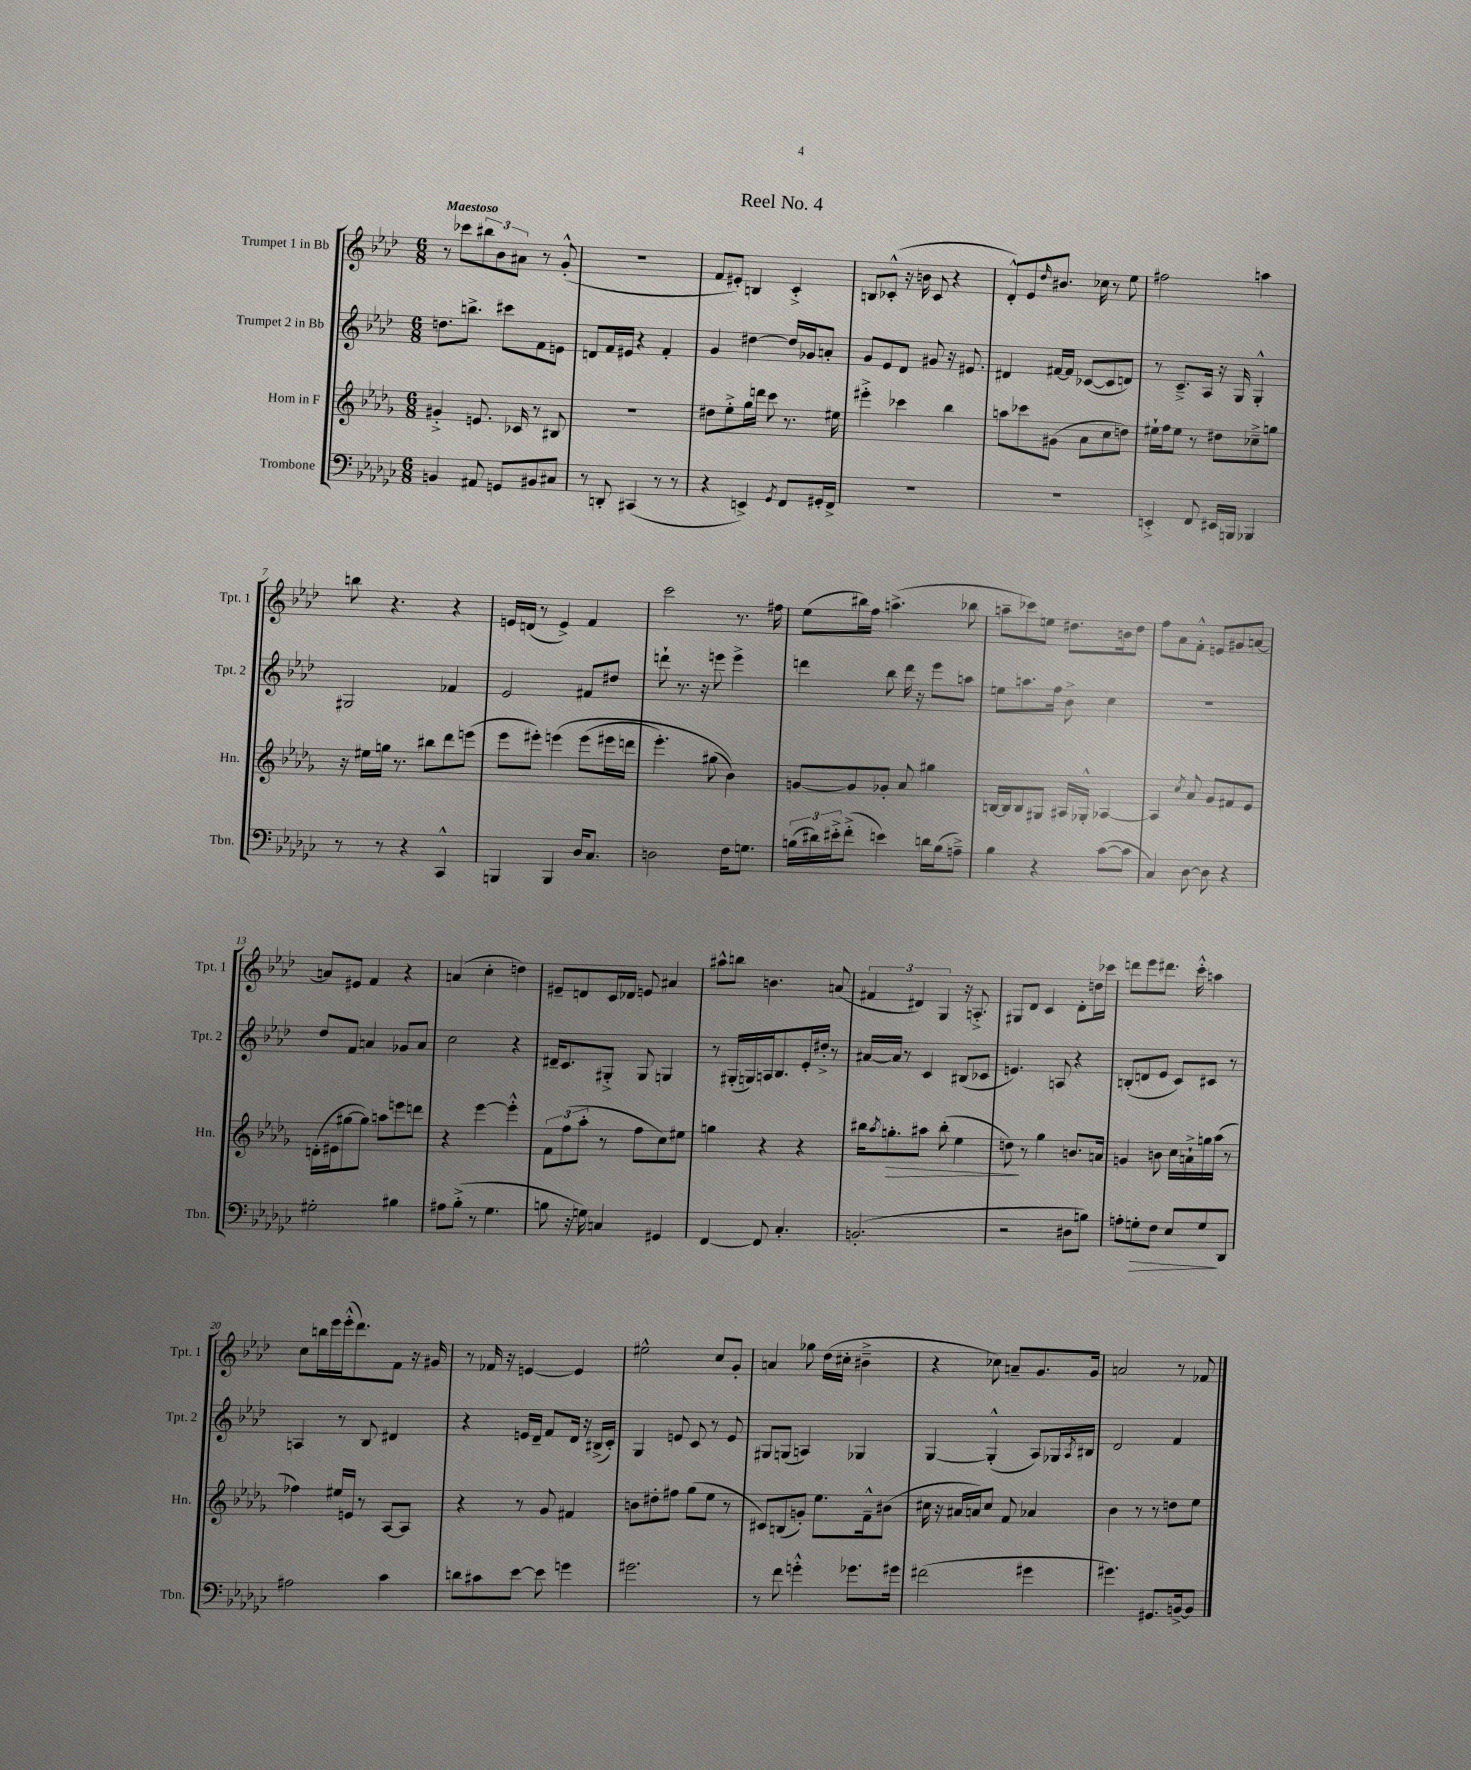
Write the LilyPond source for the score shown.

\header { title = "Reel No. 4" }
<<
\new StaffGroup <<
\new Staff = "s0" \with { instrumentName = "Trumpet 1 in Bb" shortInstrumentName = "Tpt. 1" } {
    \clef treble \key aes \major \numericTimeSignature \time 6/8 \tempo "Maestoso"
    r8 ces'''8 \tuplet 3/2 { bis''8 bes'8 ais'8 } r8 g'8-.-^( |
    R2. |
    f'8 eis'8-.) b4 c'4-.-> |
    b8 ces'8-.-^( r16 b'16 ces'8 r4 |
    des'8-.-^) ees'8 \grace { des''16 } bis'8. ces''16 r8 ees''8 |
    fis''2 a''4 |
    b''8 r4. r4 |
    e'16 d'16( r8 e'4->) f'4 |
    c'''2 r8. fis''16 |
    ees''8( bis''16) f''16 a''4.->( bes''8 |
    a''8-- ces'''8) e''8 dis''8. b'16 dis''8 |
    f''8 aes'8 f'8-.-^ e'8 gis'8 a'8~ |
    a'8 eis'8 f'4 r4 |
    a'4( c''4-. d''4) |
    eis'8-- d'8 c'16 des'16 e'8 ais'4 |
    ais''8-^ b''8 b'4. a'8( |
    \tuplet 3/2 { fis'4 dis'4) g4 } r16 a8.-.-> |
    gis8 des'8 c'4 des'8-. d''16 ces'''16 |
    d'''8 ees'''8 dis'''8. c'''16-.-^ a''4 |
    c''8 b''16 ees'''16 ees'''16-.-^( des'''8.) f'8 r16 gis'16 |
    r8 fes'16 r16 e'4~ e'4 |
    eis''2-^ c''8 g'8-. |
    a'4 ges''8 des''16( cis''16-. bis'4---> |
    r4 ces''8) a'8-- g'8. g'16 |
    a'2 r8 fes'8 \bar "|." |
}
\new Staff = "s1" \with { instrumentName = "Trumpet 2 in Bb" shortInstrumentName = "Tpt. 2" } {
    \clef treble \key aes \major \numericTimeSignature \time 6/8
    d''8. b''8.-> cis'''8 f'8 e'8 |
    d'8 f'16 eis'16 r4 f'4-. |
    g'4 dis''4~ dis''16 ges'16 a'8-. |
    g'8 ees'8 des'8 gis'8 r16 eis'8. |
    dis'4 fis'16~ fis'16 ces'8~( ces'8 d'8) |
    r8 c'8.---> aes16 r16 g16 g4-.-^ |
    gis2 fes'4 |
    ees'2 fis'8 dis''8 |
    d'''8-! r8. r16 e'''8 e'''4-> |
    d'''4 bes''8 d'''16 r16 ees'''8 a''8 |
    e''8 a''8. f''16 bes'8-> c''4 |
    R2. |
    des''8 f'8 a'4 ges'8 a'8 |
    c''2 r4 |
    dis'16-- c'8. gis8-.-> gis8 g4 |
    r8 gis16-.( g16) a16 bes8. ees'16-. dis''16-.-> r8 |
    ais'16~ ais'16 r8 c'4 bis8( ces'8 |
    e'4.) a8 r4 |
    b8-.( d'8 ees'8 c'8) cis'8 r8 |
    a4 r8 bes8 dis'4 |
    r4 e'16 des'16-- f'8 des'16 r16 bis16->( c'16-.) |
    g4 e'8 c'8 r8 e'8 |
    gis8 g8( a4) ges4 |
    g4~ g4-.-^( aes8) ges16 \acciaccatura { aes8 } bis16 |
    des'2 f'4 \bar "|." |
}
\new Staff = "s2" \with { instrumentName = "Horn in F" shortInstrumentName = "Hn." } {
    \clef treble \key des \major \numericTimeSignature \time 6/8
    gis'4-.-> e'8. ces'16 r8 bis8 |
    R2. |
    dis''8 ees''8-.-> ges''16 d'''16 c'''8 r8. eis''16 |
    eis'''4-.-> ces'''4 bes''4 |
    a''8 ces'''8 gis'8( aes'8 c''8 d''8) |
    eis''16-! f''16 eis''8 r8 dis''8 ces''8---> g''8 |
    r16 eis''16 g''16 r8. bis''8 des'''8 e'''8( |
    ees'''8 eis'''8-.) e'''4\( e'''8( eis'''16 d'''16 |
    ees'''4.-.) gis''8( bes'4)\) |
    g'8~ g'8 ges'8-. aes'8 gis''4 |
    b16~ b16 b8 gis8 ais16 ges16-.-^ aes4~ |
    aes4 \acciaccatura { c''8 } aes'8 ges'8 fis'8 ees'8 |
    d'16-.( eis'16 gis''8~ gis''8) a''8 e'''8 d'''8 |
    r4 ees'''4~ ees'''4-.-^ |
    \tuplet 3/2 { f'8 f''8( aes''8-. } r8 f''8 c''8) eis''8 |
    g''4 r4 r4 |
    bis''16 \acciaccatura { aes''8 } g''8.-.\> ais''8 bis''8-.( ees''4 |
    d''8\!) r8 ges''4 b'8. a'16 |
    g'4 b'8 c''16 a'16-!-> g''16 aes''16( r8 |
    fes''4) eis''16 e'16 r8 aes8~ aes8 |
    r4 r8 ges'8 fis'4 |
    b'8 dis''8-. fis''8 ges''8( ees''8 r8 |
    cis'8) b8( g'8-.) ees''8. f'16---^ bis'8( |
    cis''16 r16 ais'16 a'16) cis''8 f'8 aes'4 |
    bes'4 r8 r8 d''8 ees''8 \bar "|." |
}
\new Staff = "s3" \with { instrumentName = "Trombone" shortInstrumentName = "Tbn." } {
    \clef bass \key ges \major \numericTimeSignature \time 6/8
    b,4 ais,8 g,8 bis,8 cis8 |
    r8 d,8-. cis,4( r8 r8 |
    r4 e,4->) \acciaccatura { ges,8 } f,8 gis,16-. f,16-> |
    R2. |
    R2. |
    e,4-.-> f,8 eis,16 b,,16 bes,,4 |
    r8 r8 r4 ces,4-^ |
    b,,4 b,,4 des16 ces8. |
    d2 f16 g8. |
    \tuplet 3/2 { b16( dis'16) eis'16-.-> } f'8-.->( e'4) d'16 b16( a8--->) |
    bes4 r4 ces'8~( ces'8 |
    ces4) des8~ des8 r4 |
    gis2-. bis4 |
    ais8 bes8-.->( r8 ges4. |
    b8 r16 g16) c4 gis,4 |
    f,4~ f,8 ces4.-. |
    b,2.-.( |
    r2 dis8 b8) |
    a8-. g8-.\> f8 ees8 g8\! des,8 |
    ais2 ces'4 |
    d'8 cis'8 ees'8~ ees'8 g'4 |
    gis'2. |
    r8 f'8 g'4-.-^ ges'8. gis'16 |
    fis'2( gis'4 |
    gis'4.) gis,8. b,16~-> b,8 \bar "|." |
}
>>
>>
